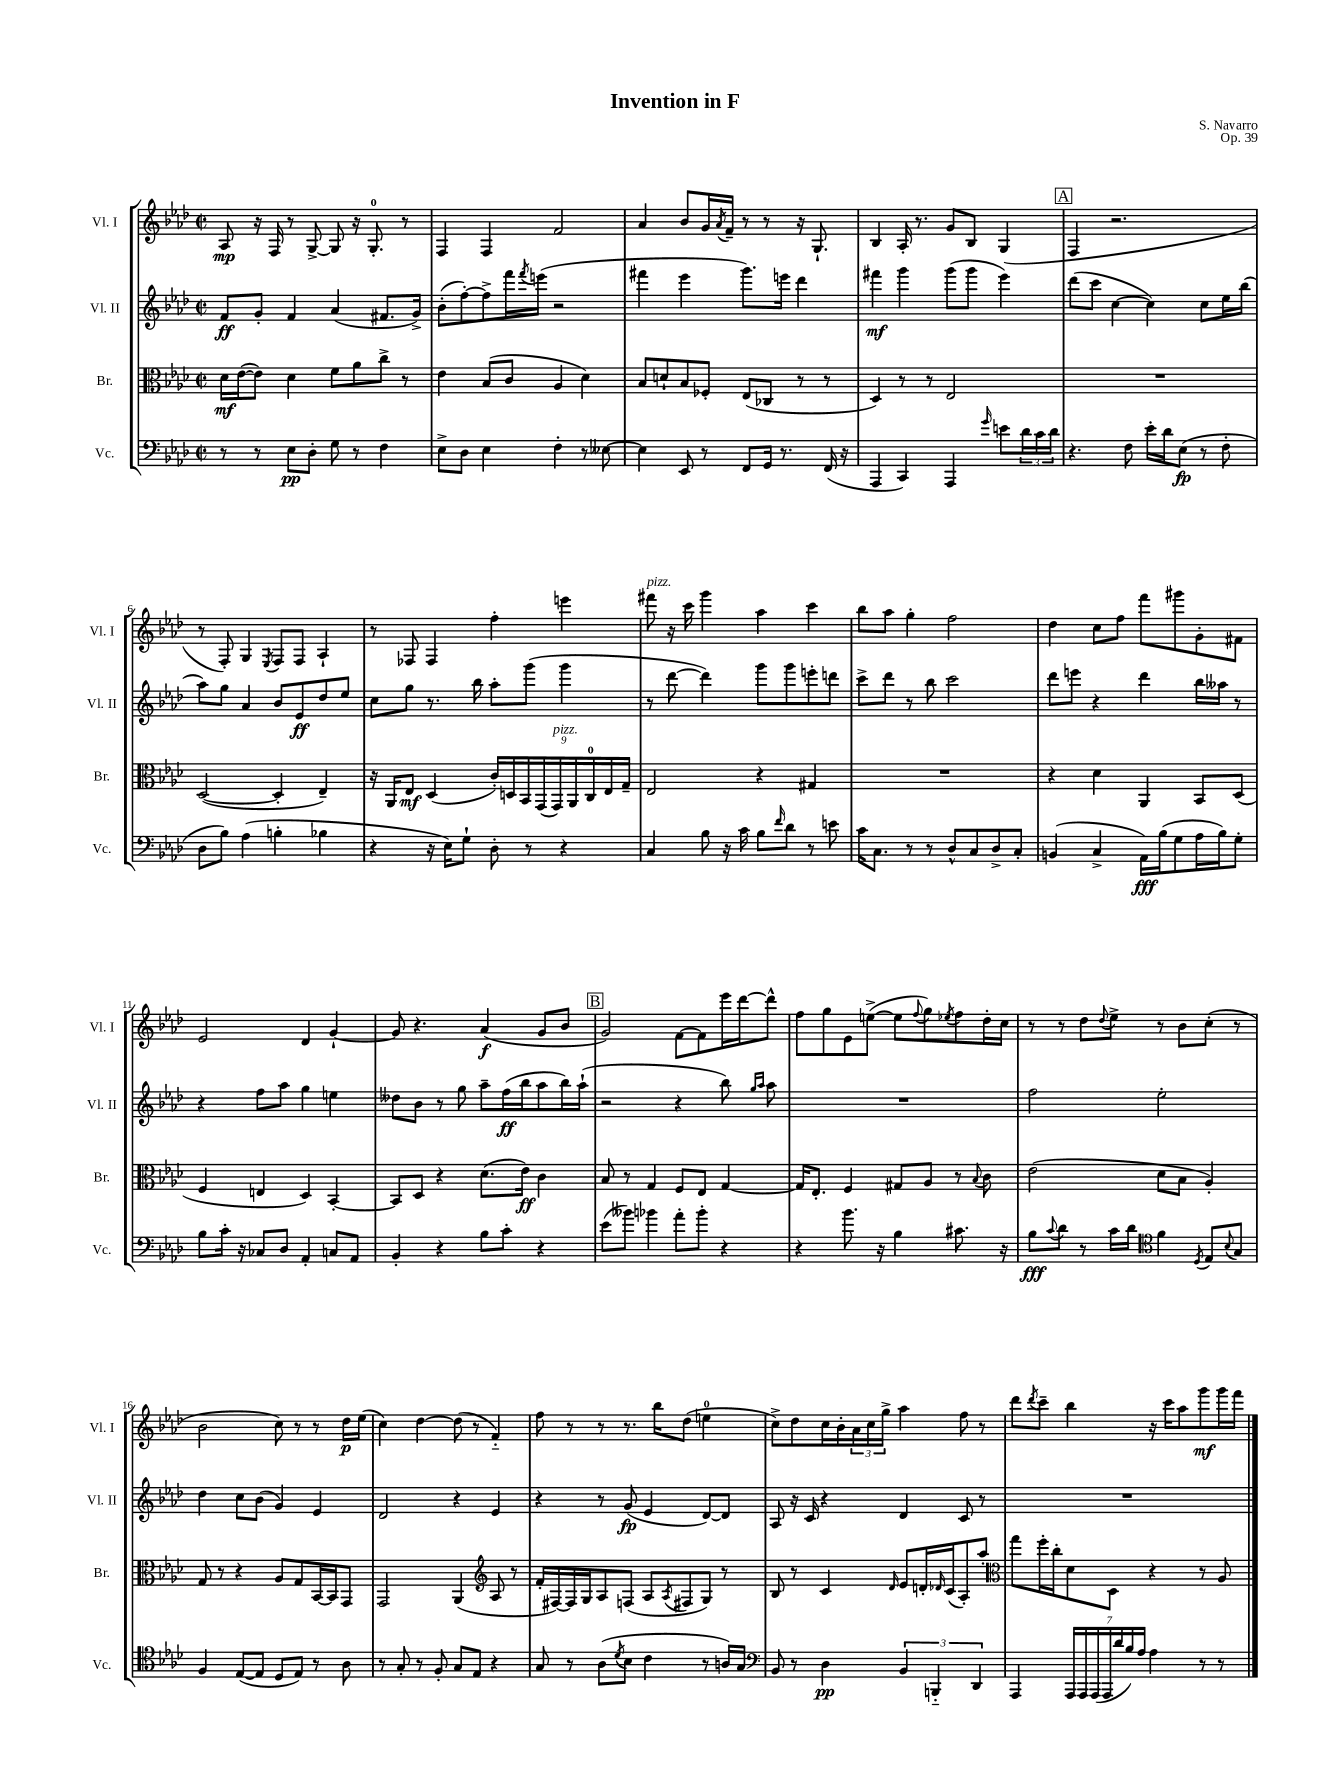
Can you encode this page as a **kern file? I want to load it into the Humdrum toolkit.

**kern	**kern	**kern	**kern
*staff4	*staff3	*staff2	*staff1
*clefF4	*clefC3	*clefG2	*clefG2
*k[b-e-a-d-]	*k[b-e-a-d-]	*k[b-e-a-d-]	*k[b-e-a-d-]
*M2/2	*M2/2	*M2/2	*M2/2
*met(c|)	*met(c|)	*met(c|)	*met(c|)
8r	16d-	8f	8A-
.	([16e-	.	.
8r	8e-])	8g'	16r
.	.	.	16F
8E-	4d-	4f	8r
8D-'	.	.	[8G^
8G	8f	(4a-	8G]
8r	8a-	.	16r
.	.	.	8.G'
4F	8cc^	8.f#	.
.	8r	.	8r
.	.	16g^)	.
=	=	=	=
8E-^	4e-	(8b-'	4F
8D-	.	[8ff')	.
4E-	(8B-	8ff^]	4F
.	8c	16fff	.
.	.	8qfff	.
.	.	(16eee	.
4F'	4A-	2r	2f
8r	4d-)	.	.
[8E--	.	.	.
=	=	=	=
4E--]	8B-	4fff#	4a-
.	8d`	.	.
8EE-	8B-	4eee-	8b-
8r	8F-'	.	16g
.	.	.	8qa-
.	.	.	16f~
8FF	(8E-	8.ggg)	8r
16GG	8C-	.	8r
8.r	.	16eee	.
.	8r	4ddd-	16r
.	.	.	8.G`
(16FF	8r	.	.
16r	.	.	.
=	=	=	=
4AAA-	4D-)	4fff#	4B-
4CC)	8r	4ggg	16A-'
.	.	.	8.r
.	8r	.	.
4AAA-	2E-	(8ggg	8g
.	.	8ggg	8B-
16qqg	.	.	.
8e	.	4eee-)	(4G
24d-	.	.	.
24c	.	.	.
24d-	.	.	.
=	=	=	=
4.r	1r	(8ddd-	4F
.	.	8ccc	.
.	.	[4cc	2.r
8F	.	.	.
16e-'	.	4cc])	.
16d-	.	.	.
(8E-	.	.	.
8r	.	8cc	.
8F'	.	16ee-	.
.	.	(16bb-	.
=	=	=	=
8D-	([2D-	8aa-)	8r
8B-)	.	8gg	8F')
(4A-	.	4a-	4G
.	.	.	8qE-
4B'	4D-']	8b-	8F
.	.	8e-	8F
4B-	4E-~)	8dd-	4A-`
.	.	8ee-	.
=	=	=	=
4r	16r	8cc	8r
.	16AA-	.	.
.	8E-	8gg	8F-
16r	(4D-	8.r	4F-
16E-)	.	.	.
8G`	.	.	.
.	.	16bb-	.
8D-'	18c')	8aa-'	4ff'
.	18D	.	.
.	18BB-	.	.
8r	.	(8ggg	.
.	(18GG	.	.
.	18GG)	.	.
4r	.	4ggg	4eee
.	18AA-	.	.
.	18C	.	.
.	18E-	.	.
.	18G~	.	.
=	=	=	=
4C	2E-	8r	8fff#
.	.	[8ddd-	16r
.	.	.	16ccc
8B-	.	4ddd-])	4ggg
16r	.	.	.
16c	.	.	.
8B-	4r	8ggg	4aa-
16qqf	.	.	.
8d-	.	8ggg	.
8r	4G#	8eee'	4ccc
8e	.	8ddd	.
=	=	=	=
16c	1r	8ccc^	8bb-
8.C	.	.	.
.	.	8ddd-	8aa-
8r	.	8r	4gg'
8r	.	8bb-	.
8D-^^	.	2ccc	2ff
8C	.	.	.
8D-^	.	.	.
8C'	.	.	.
=	=	=	=
(4BB	4r	8ddd-	4dd-
.	.	8eee	.
4C^	4d-	4r	8cc
.	.	.	8ff
16AA-)	4AA-	4ddd-	8fff
(16B-	.	.	.
8G	.	.	8ggg#
16A-	8BB-	16bb-	8g'
16B-)	.	16aa--	.
8G'	(8D-	8r	8f#
=	=	=	=
8B-	4F	4r	2e-
16c'	.	.	.
16r	.	.	.
8C-	4E	8ff	.
8D-	.	8aa-	.
4AA-'	4D-)	4gg	4d-
8C	[4BB-'	4ee	[4g`
8AA-	.	.	.
=	=	=	=
4BB-'	8BB-]	8dd--	8g]
.	8D-	8b-	4.r
4r	4r	8r	.
.	.	8gg	.
8B-	(8.d-	8aa-~	(4a-
8c'	.	(16ff	.
.	16e-)	16bb-	.
4r	4c	8aa-	8g
.	.	16bb-)	8b-
.	.	(16aa-`	.
=	=	=	=
(8e-	8B-	2r	2g)
8b--)	8r	.	.
4b-	4G	.	.
8a-'	8F	4r	[8f
8b-'	8E-	.	8f]
4r	[4G	8bb-)	16eee-
.	.	.	[16ddd-
.	.	16qqgg	.
.	.	16qqaa-	.
.	.	8aa-	8ddd-^^]
=	=	=	=
4r	16G]	1r	8ff
.	8.E-'	.	.
.	.	.	8gg
8.b-	4F	.	8e-
.	.	.	([8ee^
16r	.	.	.
4B-	8G#	.	8ee]
.	.	.	8qqff
.	8A-	.	8gg)
.	.	.	8qee-
8.c#	8r	.	8ff
.	8qqB-	.	.
.	8c	.	16dd-'
16r	.	.	16cc
=	=	=	=
8B-	(2e-	2ff	8r
8qqc	.	.	.
8d-	.	.	8r
8r	.	.	8dd-
.	.	.	8qqdd-
16c	.	.	8ee-^
16d-	.	.	.
*clefC4	*	*	*
4f	8d-	2ee-'	8r
.	8B-	.	8b-
8qD-	.	.	.
8E-	4A-')	.	(8cc'
8qqB-	.	.	.
8G	.	.	8r
=	=	=	=
4F	8G	4dd-	2b-
.	8r	.	.
([8E-	4r	8cc	.
8E-]	.	(8b-	.
8D-	8A-	4g)	8cc)
8E-)	8G	.	8r
8r	[16BB-	4e-	8r
.	16BB-]	.	.
8A-	8GG	.	16dd-
.	.	.	(16ee-
=	=	=	=
8r	2GG	2d-	4cc)
8G'	.	.	.
8r	.	.	[4dd-
8F'	.	.	.
8G	(4AA-	4r	(8dd-]
8E-	.	.	8r
*	*clefG2	*	*
4r	8A-	4e-	4f'~)
.	8r	.	.
=	=	=	=
8G	16f'	4r	8ff
.	[16F#)	.	.
8r	16F#]	.	8r
.	16G	.	.
(8A-	8A-	8r	8r
8qd-	.	.	.
8B-	(8F	(8g	8.r
4c	8A-	4e-	.
.	.	.	16bb-
.	8qA-	.	.
.	8F#	.	(8dd-
8r	8G)	[8d-)	4ee
16A)	8r	8d-]	.
16G	.	.	.
=	=	=	=
*clefF4	*	*	*
8BB-	8B-	8A-	8cc^)
8r	8r	16r	8dd-
.	.	16c	.
4D-	4c	4r	16cc
.	.	.	16b-'
.	.	.	24a-
.	.	.	24cc
.	.	.	24gg^
.	16qqd-	.	.
6BB-	8e-	4d-	4aa-
.	16d'	.	.
6BBB'~	.	.	.
.	16qqd-	.	.
.	(16c	.	.
.	8A-')	8c	8ff
6DD-	.	.	.
.	8aa-'	8r	8r
=	=	=	=
*	*clefC3	*	*
4AAA-	8gg	1r	8ddd-
.	.	.	8qddd-
.	16ff'	.	8ccc~
.	16cc'	.	.
28AAA-	8d-	.	4bb-
28AAA-	.	.	.
(28AAA-	.	.	.
28AAA-	.	.	.
.	8D-	.	.
28d-	.	.	.
28B-)	.	.	.
28A-	.	.	.
4A-	4r	.	16r
.	.	.	16ccc
.	.	.	8aa-
8r	8r	.	8ggg
8r	8A-	.	16ggg
.	.	.	16fff
==	==	==	==
*-	*-	*-	*-
